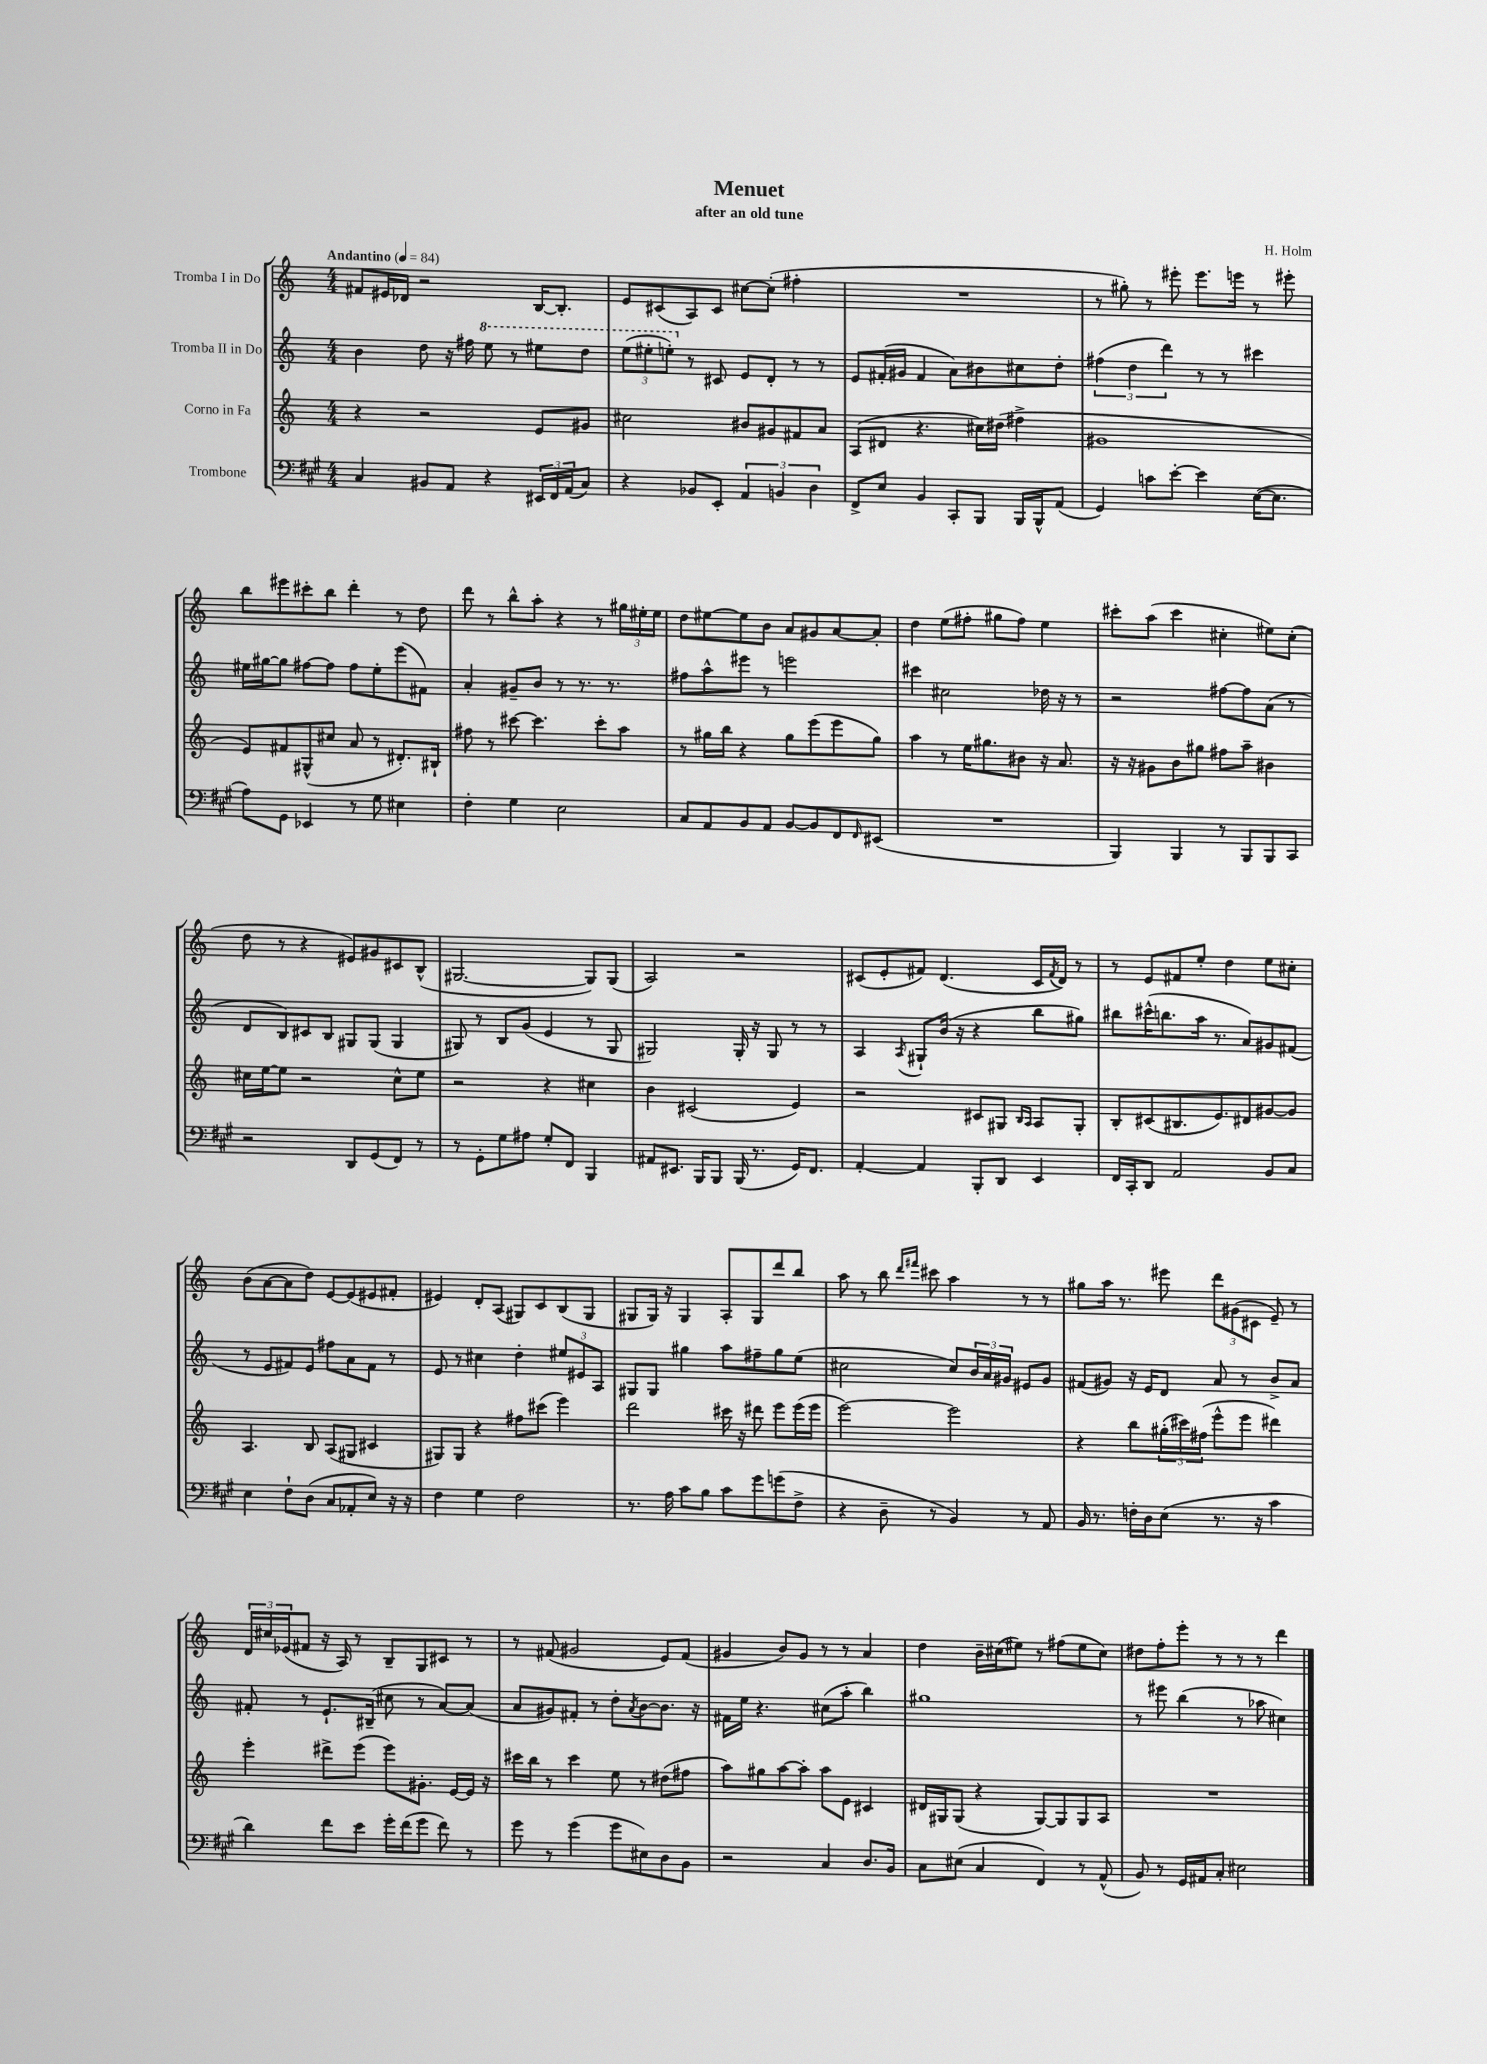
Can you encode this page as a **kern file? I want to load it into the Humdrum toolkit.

**kern	**kern	**kern	**kern
*staff4	*staff3	*staff2	*staff1
*clefF4	*clefG2	*clefG2	*clefG2
*k[f#c#g#]	*k[]	*k[]	*k[]
*M4/4	*M4/4	*M4/4	*M4/4
*MM84	*MM84	*MM84	*MM84
4C#	4r	4b	8f#
.	.	.	16e#
.	.	.	16d-
8BB#	2r	8dd	2r
8AA	.	16r	.
.	.	16ff#	.
4r	.	8eee	.
.	.	8r	.
24EE#	8e	8eee#	[16B
24FF#	.	.	.
.	.	.	8.B']
(24AA	.	.	.
8C#)	8g#	8ddd	.
=	=	=	=
4r	2cc#	(12eee	8e
.	.	12eee#'	.
.	.	.	(8c#
.	.	12eee')	.
8BB-	.	8r	8A)
8EE'	.	8c#	8c#
6AA	8b#	8e	[8cc#
.	8g#	8d'	(8cc#']
6BB	.	.	.
.	8f#	8r	4ff#'
6D	.	.	.
.	8a	8r	.
=	=	=	=
8FF#^	(8A	8e	1r
8E	8d#	(16f#'	.
.	.	16g#	.
4BB	4.r	4f#	.
8CC#'	.	8a)	.
8BBB	16cc#)	8b#	.
.	(16dd#	.	.
16BBB	4ff#^	8cc#	.
16BBB^^	.	.	.
(8AA	.	8dd'	.
=	=	=	=
4GG#)	1g#	(6ff#	8r
.	.	.	8gg#')
.	.	6dd	.
8c	.	.	8r
.	.	6ddd)	.
[8e'	.	.	8eee#'
4e]	.	8r	8.eee#
.	.	8r	.
.	.	.	16eee
([16E	.	4ccc#	8r
8.E]	.	.	.
.	.	.	8eee#'
=	=	=	=
8A)	8e)	16ee#	8bb
.	.	[16gg#	.
8GG#	8f#	8gg#]	8eee#
4EE-	(8G#^^	[8ff#	8ccc#'
.	8cc#	8ff#]	8bb
8r	8a	8ff#	4ddd'
8G#	8r	8ee#'	.
4E#	8.d#')	(8eee	8r
.	.	8f#)	8dd
.	16B#`	.	.
=	=	=	=
4F#'	8ff#	4a'	8ddd
.	8r	.	8r
4G#	[8ccc#	8g#~	8bb^^
.	4.ccc#]	8b	8aa'
2E	.	8r	4r
.	.	8.r	.
.	8ccc#'	.	8r
.	.	8.r	.
.	8aa	.	24gg#
.	.	.	24ee#'
.	.	.	24ee#
=	=	=	=
8C#	8r	8ff#	8dd
8AA	16gg#	8aa^^	[8ee#
.	16bb	.	.
8BB	4r	8eee#	8ee#]
8AA	.	8r	8b
[8BB	8gg#	2eee	8a
8BB]	(8eee	.	8g#
8FF#	8eee	.	[8a
16qqFF#	.	.	.
(8EE#	8gg#)	.	8a']
=	=	=	=
1r	4aa	4ccc#	4dd
.	8r	2cc#	(8ee
.	16ee	.	8ff#'
.	8.gg#	.	.
.	.	.	8gg#
.	8b#	.	8ff#)
.	16r	16dd-	4ee
.	8.a	16r	.
.	.	8r	.
=	=	=	=
4BBB)	16r	2r	8ccc#'
.	16r	.	.
.	8g#	.	(8aa
4BBB	8b	.	4ccc#
.	8gg#	.	.
8r	8ff#	[8ff#	4cc#'
8BBB	8aa~	8ff#]	.
8BBB	4b#	(8a	8ee#)
8CC#	.	8r	(8cc#'
=	=	=	=
2r	16cc#	8d	8dd
.	[16ee	.	.
.	8ee]	8B)	8r
.	2r	8c#	4r
.	.	8B	.
8DD	.	8G#	8e#)
(8GG#	.	(8G#	8g#
8FF#)	8cc#^^	4G#	8c#
8r	8ee	.	(8B^^
=	=	=	=
8r	2r	8G#)	[2.G#
8GG#'	.	8r	.
8G#	.	8B	.
8A#	.	(8g	.
8G#'	4r	4e	.
8FF#	.	.	.
4BBB	4cc#	8r	8G#])
.	.	8G#	(8G#
=	=	=	=
8AA#	4b	2G#)	2A)
8.EE#	.	.	.
.	(2c#	.	.
16BBB	.	.	.
8BBB	.	.	.
(16BBB	.	16G#'	2r
8.r	.	16r	.
.	.	8G#	.
16GG#)	4e)	8r	.
8.FF#	.	.	.
.	.	8r	.
=	=	=	=
[4AA'	2r	4A	(8c#
.	.	.	8e'
.	.	8qA	.
4AA]	.	8G#`	8f#)
.	.	(16b	(4.d
.	.	16r	.
8BBB'	8c#	4r	.
8DD	8G#	.	.
.	16qqB	.	.
.	16qqA	.	.
4EE	8A	8bb	16c#
.	.	.	8qf#
.	.	.	16d)
.	8G#'	8gg#)	8r
=	=	=	=
16FF#	8B'	8bb#	8r
16CC#'	.	.	.
8DD	(8c#	(16ccc#^^	8e
.	.	8.bb	.
2AA	8.B#	.	8f#
.	.	16aa	8ee'
.	8.e)	8.r	.
.	.	.	4dd
.	8d#	8a)	.
8BB	[8g#	8g#	8ee
8C#	8g#]	(8f#	8cc#'
=	=	=	=
4E	4.A	8r	(8b
.	.	8e	[8a
8F#`	.	8f#)	8a]
(8D	8B	8e	8dd)
8C#	(8A	8ff#	[8e
8AA-'	8G#	8a	(8e]
8E)	4c#	8f#	8e#
16r	.	8r	8f#'
16r	.	.	.
=	=	=	=
4F#	8G#)	8e	4e#)
.	8G#	8r	.
4G#	4r	4cc#	8d'
.	.	.	(8A
2F#	8ff#	4dd'	8G#)
.	(8ccc#	.	8c
.	4eee)	12ee#	(8B
.	.	12e#	.
.	.	.	8G#
.	.	12A	.
=	=	=	=
8.r	2ddd	8G#	8G#
.	.	8G#	16G#)
16A	.	.	16r
8c#	.	4gg#	4G#
8B	.	.	.
8c#	16ccc#	8aa	8A'
.	16r	.	.
8g#	8ddd#	8ff#~	8G#
(8g	8eee	8gg#	8ddd
8F#^	(16eee	(8ee	8bb
.	16eee	.	.
=	=	=	=
4r	[2eee)	2cc#	8aa
.	.	.	8r
8D~	.	.	8bb
.	.	.	16qqddd
.	.	.	16qqfff#
8r	.	.	8ccc#
4BB)	2eee]	8cc#)	4aa
.	.	24b	.
.	.	24a	.
.	.	24g#	.
8r	.	8e#	8r
8AA	.	8g#	8r
=	=	=	=
16BB	4r	(8f#	8gg#
8.r	.	.	.
.	.	8g#)	16aa
.	.	.	8.r
16F'	8bb	16r	.
16D	.	16e	.
(8E	(24gg#'	8d	8eee#
.	24ccc#)	.	.
.	(24ff#	.	.
8.r	8eee^^	8a	12ddd
.	.	.	(12g#
.	8eee	8r	.
.	.	.	12c#
16r	.	.	.
4c#	4ddd#)	8b^	8e~)
.	.	8a	8r
=	=	=	=
4d)	4eee'	8f#'	24d
.	.	.	24cc#
.	.	.	(24e-
.	.	8r	8f#
8f#	8ddd#^	8.e`	16r
.	.	.	16A)
8e	(8eee	.	8r
.	.	(16B#~	.
16g#'	8eee)	8cc#	8B~
(16f#	.	.	.
8g#	8.g#'	8r	8G
8f#)	.	[8a)	8c#
.	[16e	.	.
8r	16e]	(8a]	8r
.	16r	.	.
=	=	=	=
8g#	16ccc#	8a	8r
.	16bb	.	.
8r	8r	8g#)	(8f#
(4g#	4ccc#	8f#'	2g#
.	.	8r	.
8g#	8ee	8dd'	.
.	.	8qa	.
8E#)	8r	[8b	.
8D	(8dd#	8.b]	8e)
8BB	8ff#	.	(8f#
.	.	16r	.
=	=	=	=
2r	8aa)	16f#	4g#
.	.	16ee	.
.	8gg#	4.r	.
.	[8aa	.	8b)
.	8aa']	.	8g#
4C#	8aa	(8cc#	8r
.	8e	8aa'	8r
8.D	4c#	4bb)	4a
16BB	.	.	.
=	=	=	=
8C#	16d#	1gg#	4dd
.	16G#	.	.
(8E#	(8G#	.	.
4C#	4r	.	16b~
.	.	.	(16cc#
.	.	.	8ee#)
4FF#)	[8G#)	.	8r
.	8G#]	.	(8ff#
8r	8G#	.	8ee#
(8AA^^	8A	.	8cc#)
=	=	=	=
8BB)	1r	8r	8dd#
8r	.	8eee#	8ff'
16GG#	.	(4bb	8eee'
16AA#	.	.	.
8C#'	.	.	8r
2E#	.	8r	8r
.	.	8aa-	8r
.	.	4cc#)	4ddd
==	==	==	==
*-	*-	*-	*-
